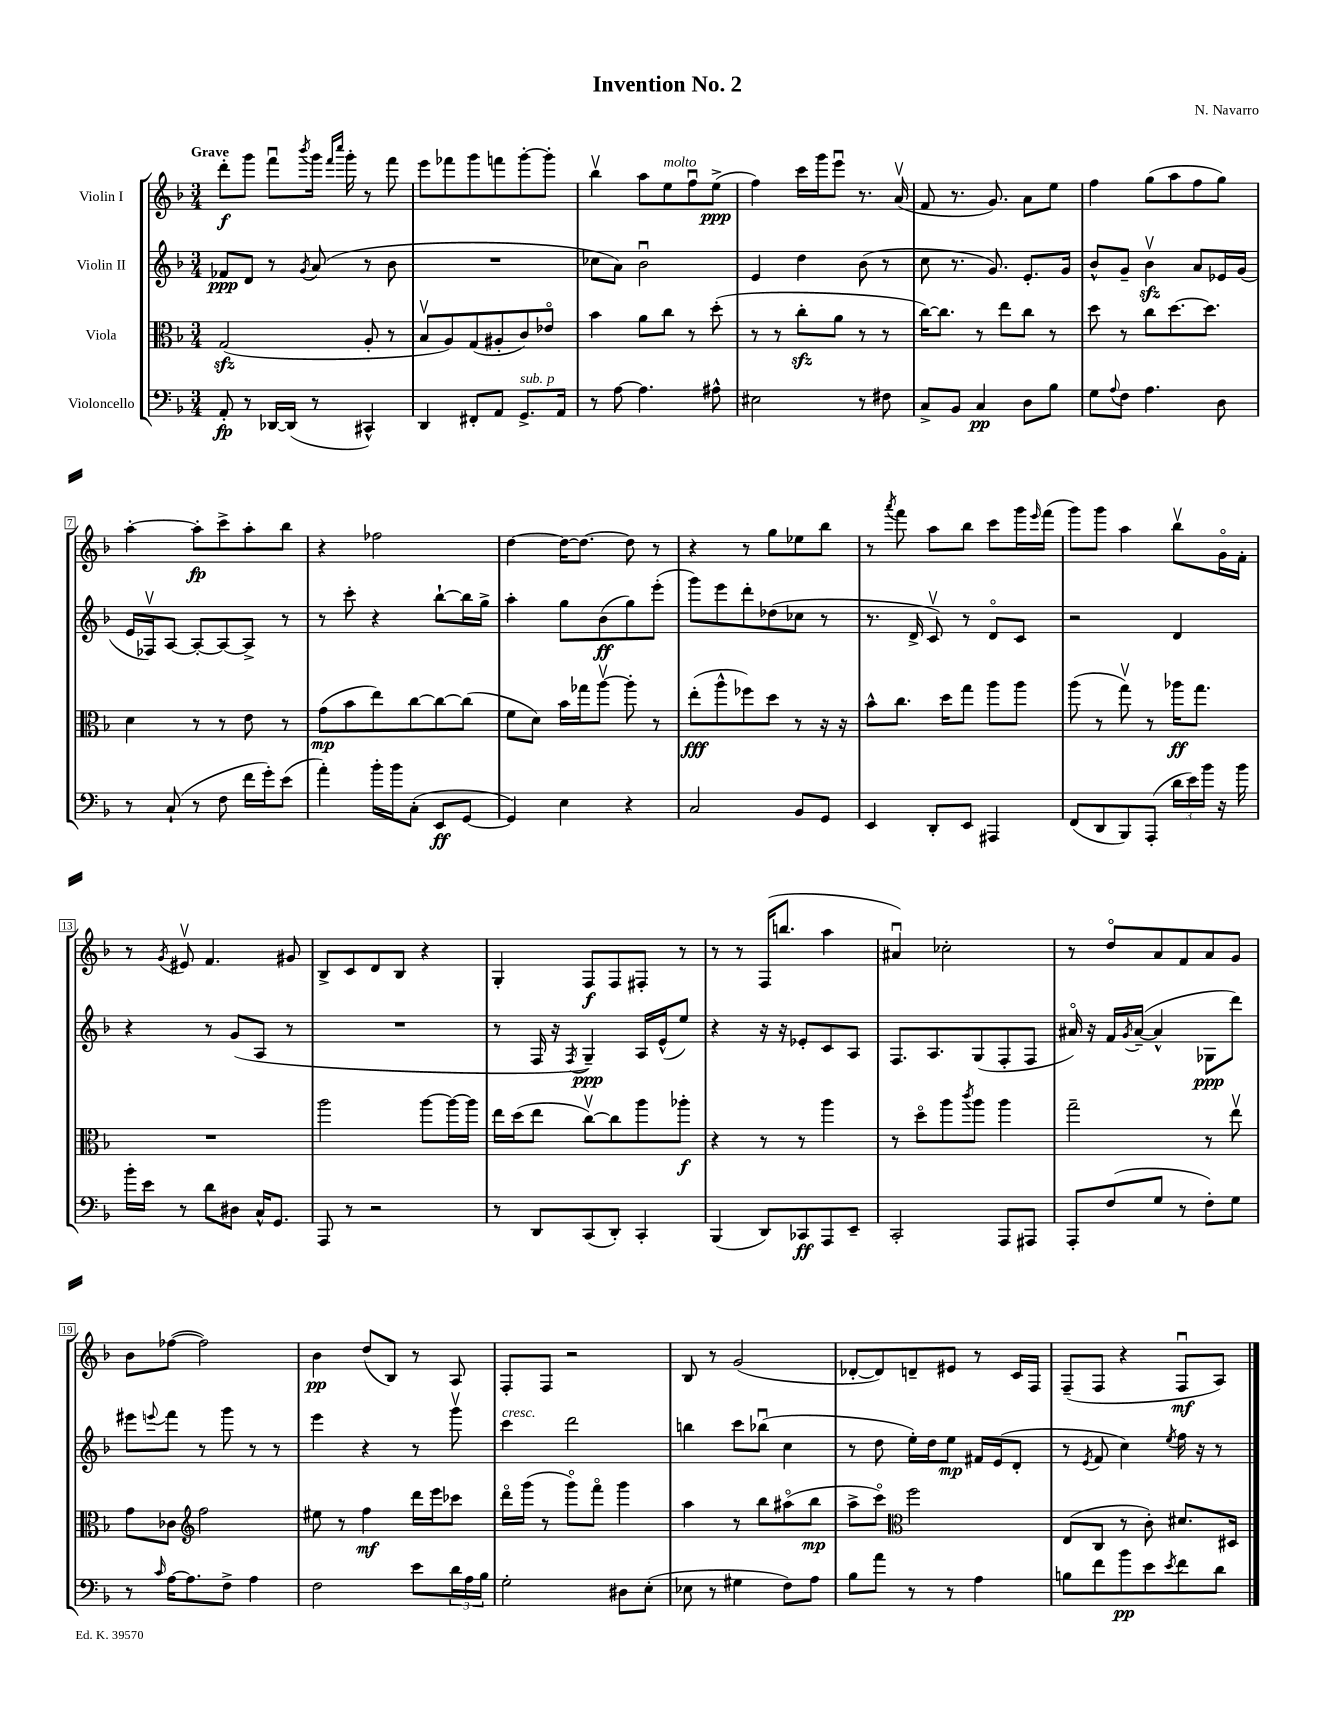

**kern	**kern	**kern	**kern
*staff4	*staff3	*staff2	*staff1
*clefF4	*clefC3	*clefG2	*clefG2
*k[b-]	*k[b-]	*k[b-]	*k[b-]
*M3/4	*M3/4	*M3/4	*M3/4
8AA'	(2G	8f-	8ddd'
8r	.	8d	8ggg
[16DD-	.	8r	8fffu
(16DD-]	.	.	.
.	.	8qg	8qbbb-
8r	.	(8a	16ggg
.	.	.	16qqfff
.	.	.	16qqcccc
.	.	.	16ggg'
4CC#^^)	8A'	8r	8r
.	8r	8b-	8fff
=	=	=	=
4DD	8B-v	2.r	8eee
.	8A)	.	8fff-
8FF#'	(8G	.	8ggg
8AA	8A#'	.	8fff
8.GG^	8c)	.	[8ggg'
.	8e-o	.	8ggg']
16AA	.	.	.
=	=	=	=
8r	4b-	8cc-	4bb-v
[8A	.	8a)	.
4.A]	8a	2b-u	8aa
.	8cc	.	8ee
.	8r	.	8ffu
8A#^^	(8dd'	.	(8ee^
=	=	=	=
2E#	8r	4e	4ff)
.	8r	.	.
.	8cc'	4dd	16ccc
.	.	.	16ggg
.	8a	.	8eeeu
8r	8r	(8b-	8.r
8F#	8r	8r	.
.	.	.	(16av
=	=	=	=
8C^	[16cc)	8cc	8f
.	8.cc]	.	.
8BB-	.	8.r	8.r
4C	8r	.	.
.	.	8.g)	8.g)
.	8ee	.	.
8D	8cc	8.e'	8a
8B-	8r	.	8ee
.	.	16g	.
=	=	=	=
8G	8dd	8b-^^	4ff
8qqA	.	.	.
8F	8r	8g~	.
4.A	8cc	4b-v	(8gg
.	[8.dd	.	8aa
.	.	8a	8ff
.	8.dd]	.	.
8D	.	16e-	8gg)
.	.	(16g	.
=	=	=	=
8r	4d	16e	[4aa'
.	.	16F-v)	.
(8C`	.	[8A	.
8r	8r	8A'_	8aa']
8F	8r	8A_	8ccc^
16f	8e	8A^]	8aa'
16g')	.	.	.
(8e	8r	8r	8bb-
=	=	=	=
4a')	(8g	8r	4r
.	8b-	8ccc'	.
16b-'	8ee)	4r	2ff-
16b-	.	.	.
(8C'	[8cc	.	.
8EE	8cc_	[8bb-`	.
[8GG	(8cc]	16bb-]	.
.	.	16gg^	.
=	=	=	=
4GG])	8f	4aa'	[4dd
.	8d)	.	.
4E	16b-	8gg	16dd_
.	16gg-	.	8.dd_
.	[8aav	(8b-	.
4r	8aa']	8gg)	8dd]
.	8r	(8eee'	8r
=	=	=	=
2C	(8ee'	8ggg)	4r
.	8aa^^	8eee	.
.	8ff-)	8ddd'	8r
.	8dd	(8dd-	8gg
8BB-	8r	8cc-	8ee-
8GG	16r	8r	8bb-
.	16r	.	.
=	=	=	=
4EE	8b-^^	8.r	8r
.	.	.	8qaaa
.	8.cc	.	8fff
.	.	16d^	.
8DD'	.	8cv)	8aa
.	16dd	.	.
8EE	8gg	8r	8bb-
4AAA#	8aa	8do	8ccc
.	8aa	8c	16ggg
.	.	.	16qqeee
.	.	.	(16fff
=	=	=	=
(8FF	(8aa	2r	8ggg)
8DD	8r	.	8ggg
8BBB-)	8ggv)	.	4aa
(8AAA'	8r	.	.
24d	16aa-	4d	8bb-v
24e)	.	.	.
.	8.gg	.	.
24b-	.	.	.
16r	.	.	16go
16b-	.	.	16f'
=	=	=	=
16b-'	2.r	4r	8r
16e	.	.	.
.	.	.	8qg
8r	.	.	8e#v
8d	.	8r	4.f
8D#	.	(8g	.
16C^^	.	8A	.
8.GG	.	.	.
.	.	8r	8g#
=	=	=	=
8AAA	2aa	2.r	8B-^
8r	.	.	8c
2r	.	.	8d
.	.	.	8B-
.	[8aa	.	4r
.	16aa_	.	.
.	16aa]	.	.
=	=	=	=
8r	16ee	8r	4G'
.	(16dd	.	.
8DD	8ee	16F	.
.	.	16r	.
.	.	8qF	.
(8CC	[8ccv)	4G~)	8F
8DD')	8cc]	.	8F
4CC'	8aa	16A	8F#'
.	.	(16e^^	.
.	8aa-'	8ee)	8r
=	=	=	=
(4BBB-	4r	4r	8r
.	.	.	8r
8DD)	8r	16r	(16F
.	.	16r	8.bb
8CC-	8r	8e-'	.
8AAA	4aa	8c	4aa
8EE~	.	8A	.
=	=	=	=
2CC'	8r	8.F	4a#u)
.	8ddo	.	.
.	.	8.A	.
.	8aa	.	2cc-'
.	8qccc	.	.
.	8aa	(8G	.
8AAA	4aa	8F'	.
8AAA#	.	8F	.
=	=	=	=
8AAA'	2gg~	16a#o)	8r
.	.	16r	.
(8F	.	16f	8ddo
.	.	8qg	.
.	.	([16a#~	.
8G	.	4a#^^]	8a
8r	.	.	8f
8F')	8r	8G-	8a
8G	8eev	8ddd)	8g
=	=	=	=
8r	8g	8eee#	8b-
16qqc	.	8qqeee	.
[16A	8c-	8fff	([8ff-
8.A]	.	.	.
*	*clefG2	*	*
.	2ff	8r	2ff-])
8F^	.	8ggg	.
4A	.	8r	.
.	.	8r	.
=	=	=	=
2F	8ee#	4eee	4b-
.	8r	.	.
.	4ff	4r	(8dd
.	.	.	8B-)
8e	16ddd	8r	8r
.	16eee	.	.
24d	8ccc-	8gggv	8A
24A	.	.	.
24B-	.	.	.
=	=	=	=
2G'	16dddo	4ccc	8F'
.	(16ggg	.	.
.	8r	.	8F
.	8gggo)	2ddd	2r
.	8fffo	.	.
8D#	4ggg	.	.
(8E'	.	.	.
=	=	=	=
8E-	4aa	4bb	8B-
8r	.	.	8r
4G#	8r	8ccc	(2g
.	8bb-	(8bb-u	.
8F)	(8aa#o	4cc	.
8A	8bb-	.	.
=	=	=	=
8B-	8aa^	8r	[8d-'
8a	8ccco)	8dd	8d-])
*	*clefC3	*	*
8r	2ff	16ee')	8d~
.	.	16dd	.
8r	.	8ee	8e#
4A	.	16f#	8r
.	.	(16e	.
.	.	8d'	16c
.	.	.	16F
=	=	=	=
8B	(8E	8r	(8F~
.	.	8qe	.
8f	8C	8f	8F
8b-	8r	4cc)	4r
8e	8c')	.	.
8qe	.	8qee	.
8f	8.d#	16ff	8Fu
.	.	16r	.
8d	.	8r	8A)
.	16D#	.	.
==	==	==	==
*-	*-	*-	*-
